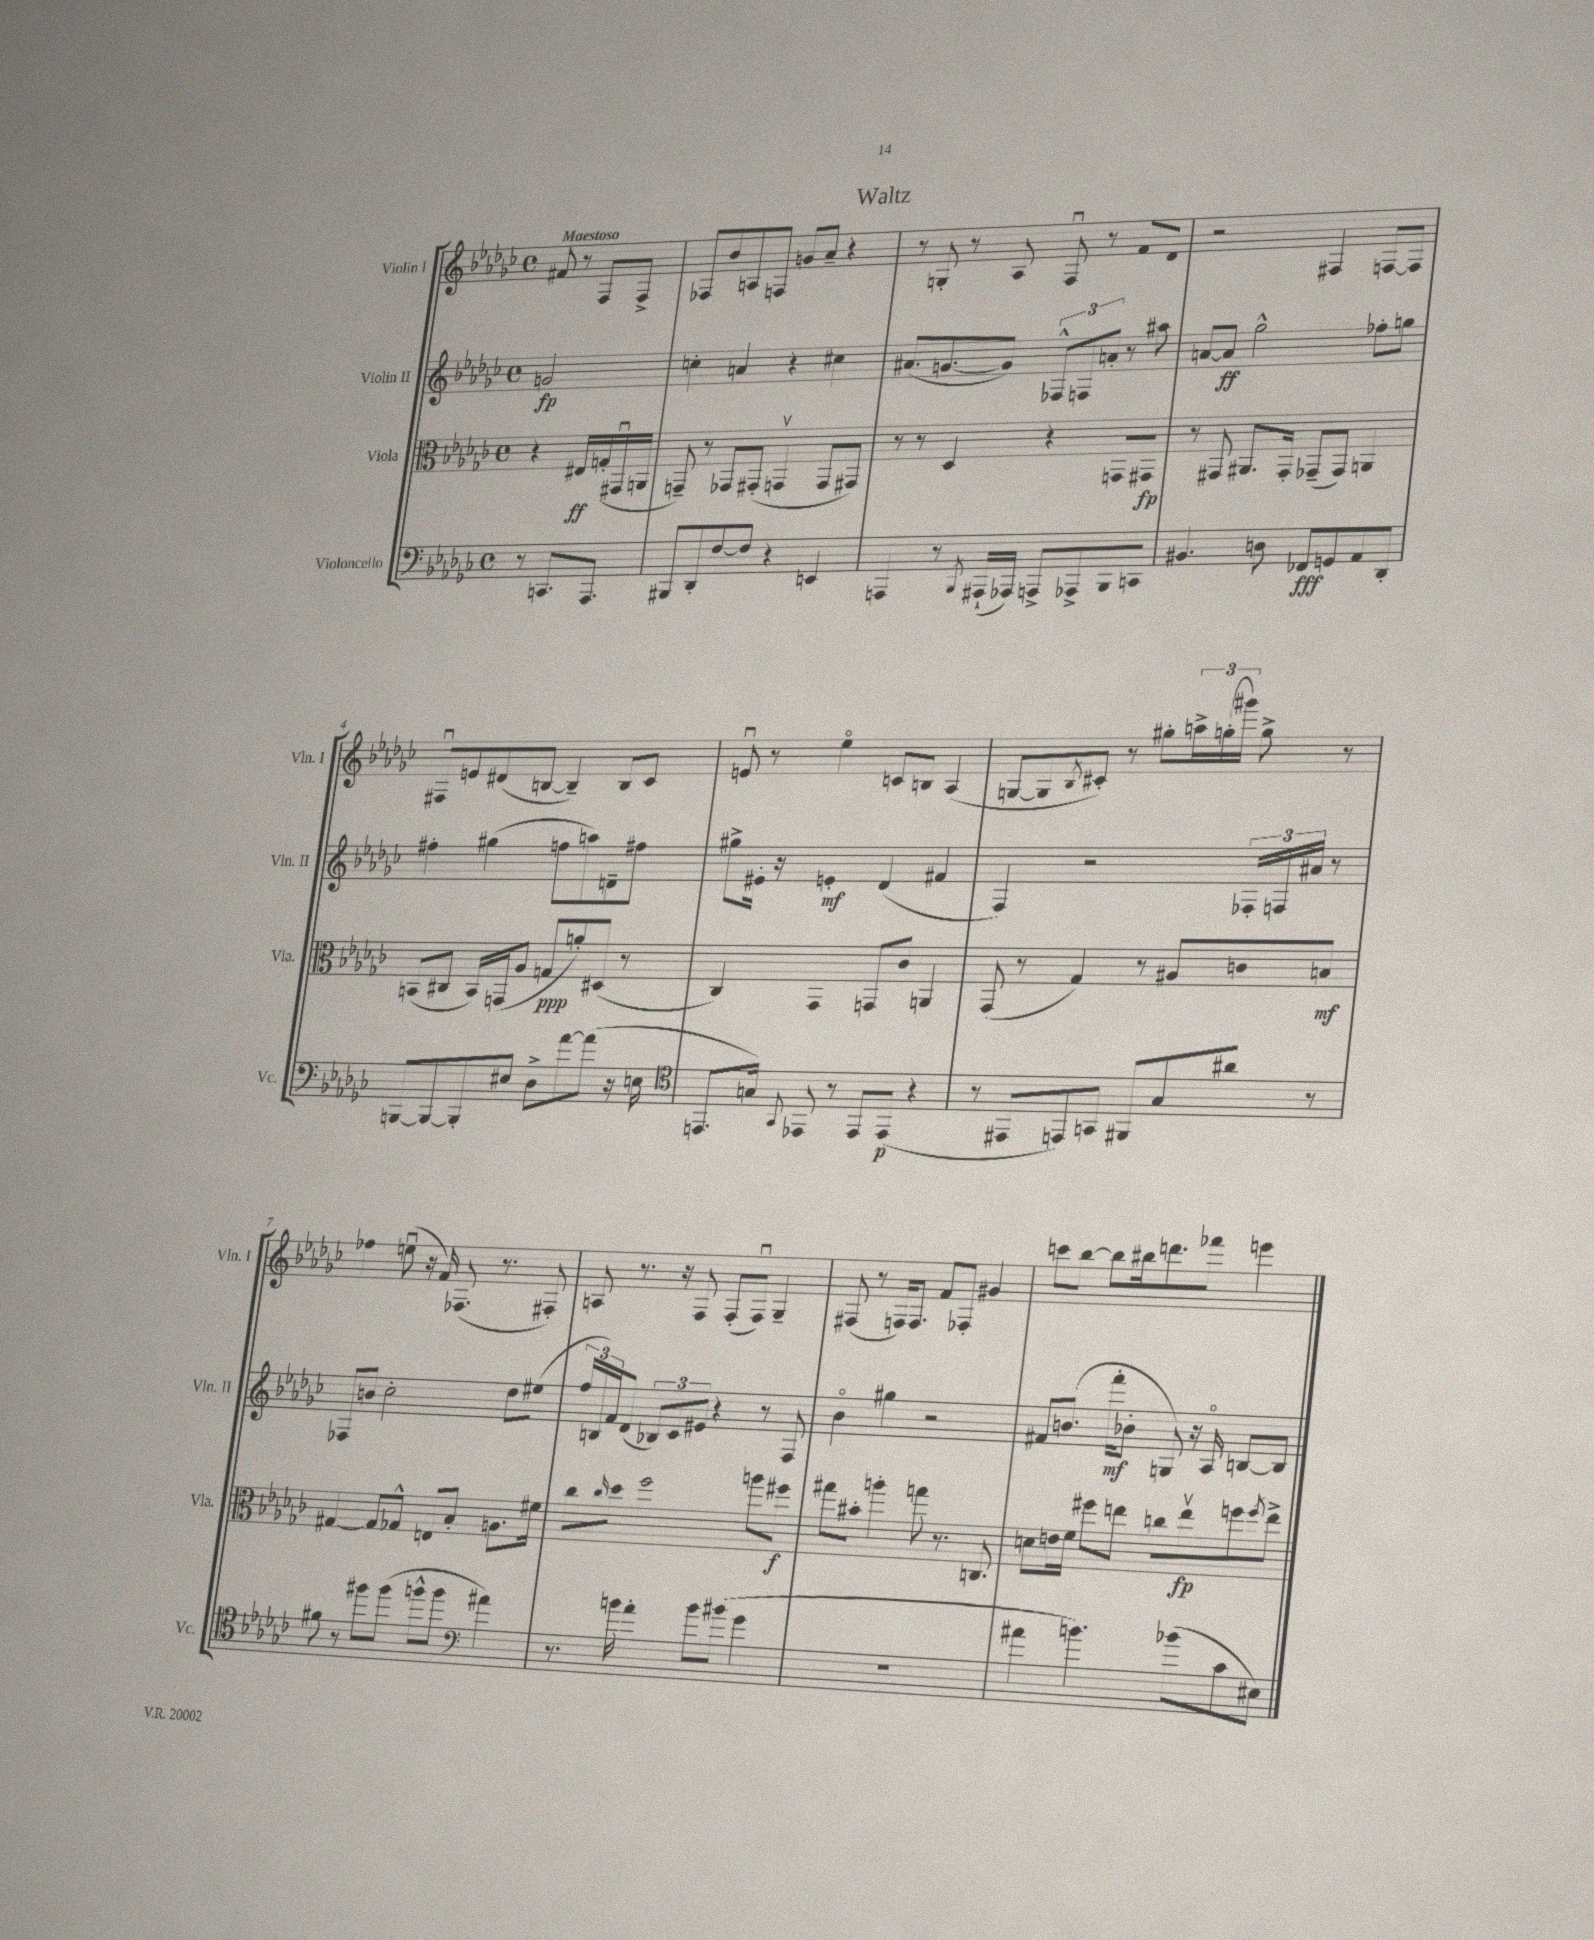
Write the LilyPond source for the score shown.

\header { title = "Waltz" }
<<
\new StaffGroup <<
\new Staff = "s0" \with { instrumentName = "Violin I" shortInstrumentName = "Vln. I" } {
    \clef treble \key ges \major \defaultTimeSignature \time 4/4 \partial 2 \tempo "Maestoso"
    fis'8 r8 f8 f8-> |
    fes8 bes'8 a8 f8 g'8 aes'8-- r4 |
    r8 g8-. r8 aes8 f8\downbow r8 f'8 des'8 |
    r2 fis4 f8~ f8 |
    fis8\downbow e'8 dis'8( b8~ b4--) b8 ces'8 |
    e'8\downbow r8 ees''4\flageolet c'8 b8 aes4( |
    g8~ g8 \acciaccatura { bes8 } cis'8-.) r8 gis''8-. \tuplet 3/2 { a''16-> g''16-.( gis'''16) } g''8-> r8 |
    fes''4 e''8\downbow( r16 f'16) fes8.( r8. fis8-.) |
    a8 r8. r16 f8 f8-.( f8\downbow) ges4-- |
    fis8( r8 f16) f8. f'8 fes8-. gis'4 |
    c'''8 bes''8~ bes''8 bis''16 d'''8. fes'''8 e'''4 \bar "|." |
}
\new Staff = "s1" \with { instrumentName = "Violin II" shortInstrumentName = "Vln. II" } {
    \clef treble \key ges \major \defaultTimeSignature \time 4/4 \partial 2
    g'2\fp |
    c''4-. a'4 r4 cis''4 |
    ais'8.( g'8.~ g'8) \tuplet 3/2 { fes8-^ f8 a'8-. } r8 ais''8 |
    a'8~ a'8\ff ges''2-^ fes''8-. g''8 |
    fis''4-. gis''4( f''8 a''8) d'8-- fis''8 |
    gis''8-> eis'16-. r16 e'4-.\mf des'4( fis'4 |
    f4) r2 \tuplet 3/2 { fes16-. f16 ais'16 } r8 |
    fes8 b'8 ces''2-. des''8 eis''8( |
    \tuplet 3/2 { f''16 b16) f'16 } des'8( \tuplet 3/2 { bes8) ces'8 eis'8 } r4 r8 f8 |
    bes'4\flageolet gis''4 r2 |
    fis'8 b'8.( f'''16-.\mf bes'8-. g8) r16 aes16\flageolet b8~ b8 \bar "|." |
}
\new Staff = "s2" \with { instrumentName = "Viola" shortInstrumentName = "Vla." } {
    \clef alto \key ges \major \defaultTimeSignature \time 4/4 \partial 2
    r4 eis16\ff g16-.( gis,16\downbow a,16 |
    g,8--) r8 ges,8 gis,8-.( g,4\upbow g,8 gis,8) |
    r8 r8 des4 r4 g,8 gis,8\fp |
    r8 gis,8 ais,8. gis,16-. ges,8--( ges,8) a,4 |
    b,8( cis8 b,16) g,16( aes8 g8\ppp a'8-.) dis8( r8 |
    ces4) ges,4 g,8 ces'8 a,4 |
    ges,8( r8 ges4) r8 ais8 c'8 b8\mf |
    gis4~ gis8 ges8-^ e8 bes8-. a8. fis'16 |
    ces''8 \grace { ces''16 } des''8 f''2 a''8 fis''8\f |
    gis''8 bis'8-. a''4-. g''8 r8. c8. |
    d'8 e'16 f'16 fis''8 e''8 c''8 e''8\upbow\fp f''8 \acciaccatura { f''8 } e''8-> \bar "|." |
}
\new Staff = "s3" \with { instrumentName = "Violoncello" shortInstrumentName = "Vc." } {
    \clef bass \key ges \major \defaultTimeSignature \time 4/4 \partial 2
    r8 c,8. aes,,8. |
    bis,,8 des,8-. f8~ f8 r4 e,4 |
    a,,4 r8 \acciaccatura { bes,,8 } ais,,16-!( aes,,16) a,,8-> aes,,8-> bes,,8 c,8 |
    bis,4. d8 fes,8\fff g,8 aes,8 des,8-. |
    b,,8~ b,,8~ b,,8-. eis8 des8-> aes'8~ aes'8( r16 e16 |
    \clef tenor e,8. g16) \appoggiatura { ges,8 } ees,8 r8 ees,8 ees,8\p( r4 |
    r8 eis,8 e,8) g,8 fis,8 ges8 ais'8 r8 |
    fis'8 r8 fis''8 fis''8( f''8-^ f''8 \clef bass ais'4) |
    r8. b'16 aes'4-. b'8 bis'8( ges'4 |
    R1 |
    ais'4 b'4.) bes'8( ces'8 eis8) \bar "|." |
}
>>
>>
